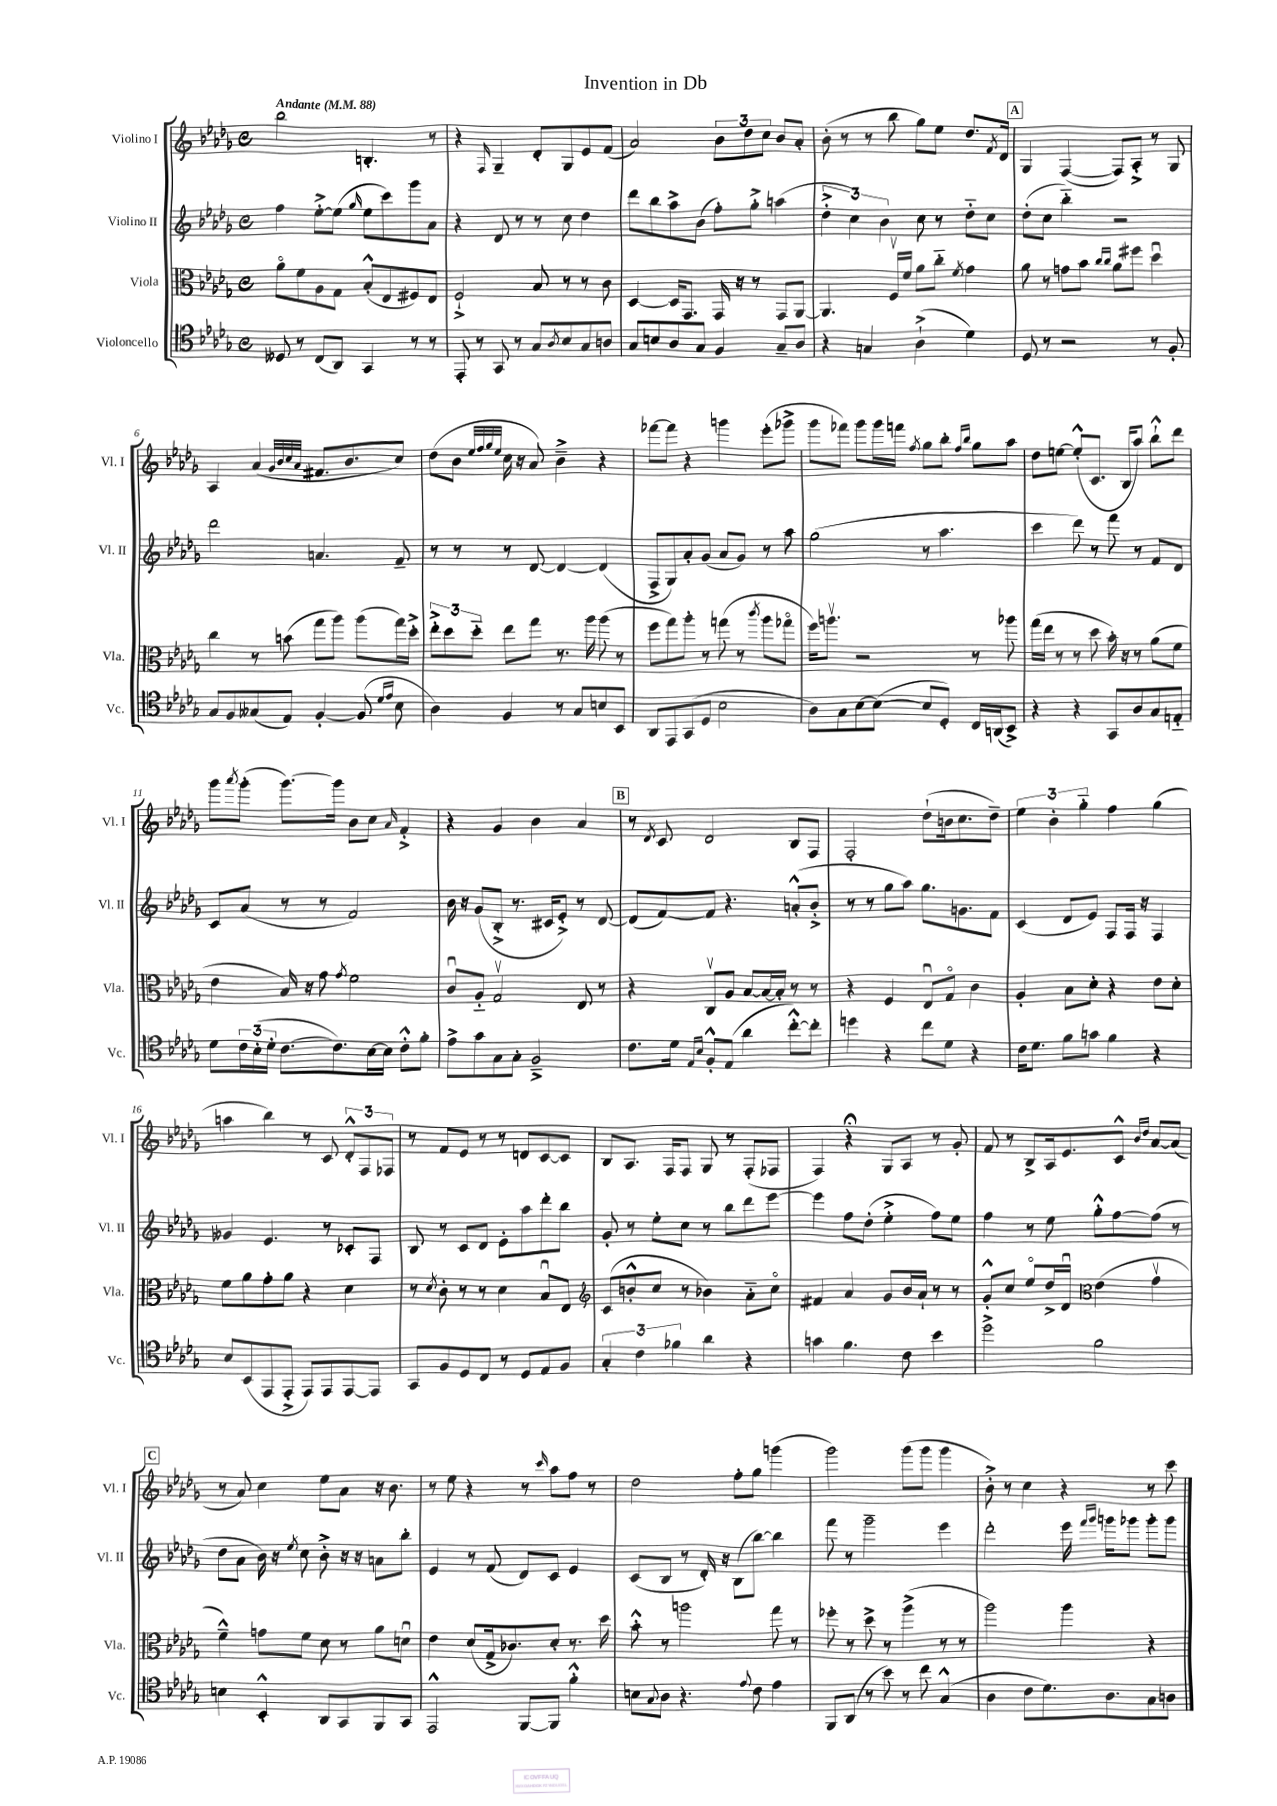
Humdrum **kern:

**kern	**kern	**kern	**kern
*staff4	*staff3	*staff2	*staff1
*clefC4	*clefC3	*clefG2	*clefG2
*k[b-e-a-d-g-]	*k[b-e-a-d-g-]	*k[b-e-a-d-g-]	*k[b-e-a-d-g-]
*M4/4	*M4/4	*M4/4	*M4/4
*met(c)	*met(c)	*met(c)	*met(c)
*MM88	*MM88	*MM88	*MM88
8D--	8a-o	4ff	2bb-
8r	8f	.	.
(8C	8A-	[8ee-'^	.
8AA-)	8G-	(8ee-]	.
.	.	16qqgg-	.
4GG-	(8B-'^^	8ee-	4.B'
.	8E-	8ccc)	.
8r	8F#)	8ggg-	.
8r	8E-	8a-	8r
=	=	=	=
8EE-'	2F`^	4r	4r
8r	.	.	.
.	.	.	16qqF
8GG-	.	8d-	4G-~
8r	.	8r	.
8G-	8B-	8r	8d-'
8qA-	.	.	.
8B-	8r	8cc	8G-
8G-	8r	4dd-	8e-
8A	8c	.	(8f
=	=	=	=
8G-	[4D-	8ddd-	2a-)
8B	.	8bb-	.
8A-	16D-]	8aa-^	.
.	8.GG-	.	.
8G-	.	(8b-	.
4F	16GG-	8ff')	12b-
.	16r	.	.
.	.	.	12dd-
.	8r	8gg-'^	.
.	.	.	12cc
8G-~	8GG-	(4aa	8b-
8A-	[8AA-	.	8a-'
=	=	=	=
4r	4.AA-]	6dd-'^	(8b-'
.	.	.	8r
.	.	6cc)	.
4G	.	.	8r
.	.	6b-	.
.	16Fv	.	8bb-
.	16f	.	.
(4A-`^	8a-	8cc	8gg-)
.	8cc'~	8r	8ee-
.	8qf	.	.
4d-)	4g-	8dd-'~	8.dd-
.	.	8cc	.
.	.	.	8qf
.	.	.	16d-
=	=	=	=
8D-	8a-	(8dd-'	4G-
8r	8r	8cc	.
2r	8g	4bb-'~)	([4F
.	8b-	.	.
.	16qqcc	.	.
.	16qqcc	.	.
.	8a-	2r	8F])
.	8ff#	.	8A-'^
8r	4dd-u	.	8r
8F'	.	.	8G-
=	=	=	=
8G-	4cc	2ddd-	4A-
8F	.	.	.
(8G--	8r	.	(4a-
8E-)	(8b	.	.
.	.	.	32qqg-
.	.	.	32qqb-
.	.	.	32qqcc
.	.	.	32qqa-
[4F'	8gg-	4.a	8.f#
.	8aa-)	.	.
.	.	.	8.b-
(8F]	(8aa-	.	.
16qqd-	.	.	.
16qqe-	.	.	.
8B-	16gg-)	8f~	8cc)
.	16dd-'^	.	.
=	=	=	=
4A-)	12ee-'^	8r	(8dd-
.	12dd-	.	.
.	.	8r	8b-
.	12dd-'~	.	.
.	.	.	32qqee-
.	.	.	32qqff
.	.	.	32qqgg-
.	.	.	32qqee-
4F	8ee-	8r	16cc
.	.	.	16r
.	8gg-	[8d-	8a-)
8r	8.r	4d-_	4b-~^
8G-	.	.	.
.	16aa-	.	.
8B	(8aa-	(4d-]	4r
8BB-	8r	.	.
=	=	=	=
8AA-	8ff	8F^	[8fff-
8EE-	8gg-)	8G-)	8fff-]
(8GG-	8aa-'	8a-'	4r
8D-	8r	(8g-	.
2B-	(8gg	8a-	4ggg
.	8r	8g-)	.
.	8qccc	.	.
.	8aa-	8r	(8eee-'
.	8gg-o	8aa-	8ggg-^
=	=	=	=
8A-)	16ff)	(2gg-	8ggg-
.	8.aav	.	.
8G-	.	.	8fff-)
[8B-	2r	.	8ggg-
(8B-_	.	.	16ggg-
.	.	.	16fff
.	.	.	8qff
8B-]	.	8r	8gg-
8D-')	.	4.aa-	8bb-'
.	.	.	16qqff
.	.	.	16qqbb-
16C	8r	.	8gg-
(16AA	.	.	.
8BB-^)	8aa-	.	8aa-
=	=	=	=
4r	(16gg-	4ccc	8dd-
.	16ee-	.	.
.	8r	.	[8ee
4r	8r	8ddd-)	(8ee'^^]
.	8dd-	8r	8.c
8GG-	16b-')	8fff	.
.	16r	.	16B-
8A-	8r	8r	8aa-)
8G-	(8a-	8f	8bb-`^^
8E'~	8f	8d-	8ddd-
=	=	=	=
8d-	4e-	8c	8ggg-
.	.	.	8qaaa-
24c	.	(8a-	(8ggg-'
(24B-'	.	.	.
24d-'	.	.	.
[8.c	16B-)	8r	[8.ggg-)
.	16r	.	.
.	8g-	8r	.
8.c])	.	.	16ggg-]
.	8qg-	.	.
.	2f	2f)	8b-
[16B-	.	.	8cc
16B-]	.	.	.
.	.	.	16qqa-
8c'^^	.	.	4f'^
8f'	.	.	.
=	=	=	=
8e-^	8cu	16b-	4r
.	.	16r	.
8g-	8A-'~	(8g-	.
8G-	2G-v	8B-'^	4g-
8G-'	.	8.r	.
2F~^	.	.	4b-
.	.	16c#	.
.	.	8e-'^)	.
.	8E-	8r	4a-
.	8r	[8d-	.
=	=	=	=
8.c	4r	(8d-]	8r
.	.	.	8qd-
.	.	[8f)	8c
16d-	.	.	.
16qqE-	.	.	.
16qqB-	.	.	.
8F'^^	8Cv	8f]	2d-
(8E-	8A-	4.r	.
4a-	[8B-	.	.
.	16B-_	.	.
.	16B-']	.	.
[8cc'^^)	8r	(8a'^^	8B-
8cc']	8r	8b-'^	8F
=	=	=	=
4dd	4r	8r	2F'
.	.	8r	.
4r	4F	8gg-	.
.	.	8aa-)	.
8cc	8E-u	8.gg-	(8dd-`
8d-	8G-o	.	16b
.	.	8.g	8.cc
4r	4c	.	.
.	.	8f	8dd-~)
=	=	=	=
16c	4A-'	(4c	6ee-
8.d-	.	.	.
.	.	.	6b-'
8f	8B-	8d-	.
.	.	.	6gg-'~
8g	8d-'	8e-)	.
4f	4r	8F	4ff
.	.	16F	.
.	.	16r	.
4r	8e-	4F	(4gg-
.	8d-'	.	.
=	=	=	=
8B-	8f	4g--	4aa
(8BB-	8a-	.	.
8EE-	8g-'	4.e-	4bb-)
8EE-'^	8a-	.	.
8EE-)	4r	.	8r
8EE-	.	8r	8c
[8EE-	4d-	8c-'	12d-'^^
.	.	.	12F
8EE-]	.	8F	.
.	.	.	12F-
=	=	=	=
8GG-	8r	8B-	8r
.	8qd-	.	.
8F	8c'	8r	8f
8D-	8r	8c	8e-
8C	8r	8d-	8r
8r	4d-	8e-'	8r
8D-	.	8aa-	8d
8E-	8B-u	8ddd-'	[8c
8F	8E-	8bb-	8c]
=	=	=	=
*	*clefG2	*	*
6G-'	(8c	8g-'	8B-
.	8b'^^	8r	8.A-
6c	.	.	.
.	8cc	8ee-'	.
.	.	.	16F
6f-	.	.	.
.	8r	8cc	8F
4a-	4b-)	8r	8G-
.	.	8bb-	8r
4r	8a-'~	8ddd-	(8F'
.	8cco	[8eee-	8F-
=	=	=	=
4g	4f#	4eee-]	4F)
4.f	4a-	8ff	4r;
.	.	(8dd-'	.
.	8g-	4ee-'^	8G-
8c	16b-	.	8A-
.	16a-`	.	.
4b-	8r	8ff)	8r
.	8r	8ee-	8g-'
=	=	=	=
2dd-^	8g-'^^	4ff	8f
.	8cc	.	8r
.	8ee-o	8r	8B-^
.	16dd-^	8ee-	16A-
.	16d-u	.	8.e-
*	*clefC3	*	*
2f	(4e-	8gg-'^^	.
.	.	[8ff	8c^^
.	.	.	16qqb-
.	.	.	16qqdd-
.	4g-v	(8ff]	[8a-
.	.	8r	(8a-]
=	=	=	=
4B	4f~^^)	8dd-	8r
.	.	8a-	8a-)
4BB-'^^	8g	16b-)	4cc
.	.	16r	.
.	.	8qee-	.
.	8f	8cc	.
8AA-	8d-	8b-'^	8ee-
8GG-	8r	16r	8a-
.	.	16r	.
8FF	8a-	8a	16r
.	.	.	8.b-
8GG-	8du	8bb-'	.
=	=	=	=
2EE-^^	4e-	4e-	8r
.	.	.	8ee-
.	(8d-	8r	4r
.	16G-^	(8f	.
.	8.c-)	.	.
[8FF	.	8d-)	8r
.	.	.	16qqccc
8FF]	8d-'	8c	8aa-
4f'^^	8.r	4e-	8ff
.	.	.	8r
.	16dd-	.	.
=	=	=	=
8B	8b-'^^	(8c	2dd-
8qqG-	.	.	.
8A-	8r	8B-	.
4.r	2aa	8r	.
.	.	16d-')	.
.	.	16r	.
.	.	(8B-	8ff'
8qqe-	.	.	.
8c	.	[8bb-)	8gg-
4e-	8gg-	4bb-]	(4ggg
.	8r	.	.
=	=	=	=
8FF	8ff-'	8fff	2ggg-)
(8AA-	8r	8r	.
8r	8dd-^	2ggg-~	.
8b-)	8r	.	.
8r	(4aa-^	.	(8ggg-
8cc	.	.	8ggg-
(4G-^^	8r	4eee-	4ggg-
.	8r	.	.
=	=	=	=
4A-	2aa-)	2ddd-'	8b-'^)
.	.	.	8r
8c	.	.	4cc
8.d-)	.	.	.
.	4aa-	16eee-	4r
.	.	16qqfff	.
.	.	16qqggg-	.
8.A-	.	16ggg	.
.	.	8ggg-	.
8G-	4r	8ggg-'	8r
8A	.	8ggg-	8ccc
==	==	==	==
*-	*-	*-	*-
